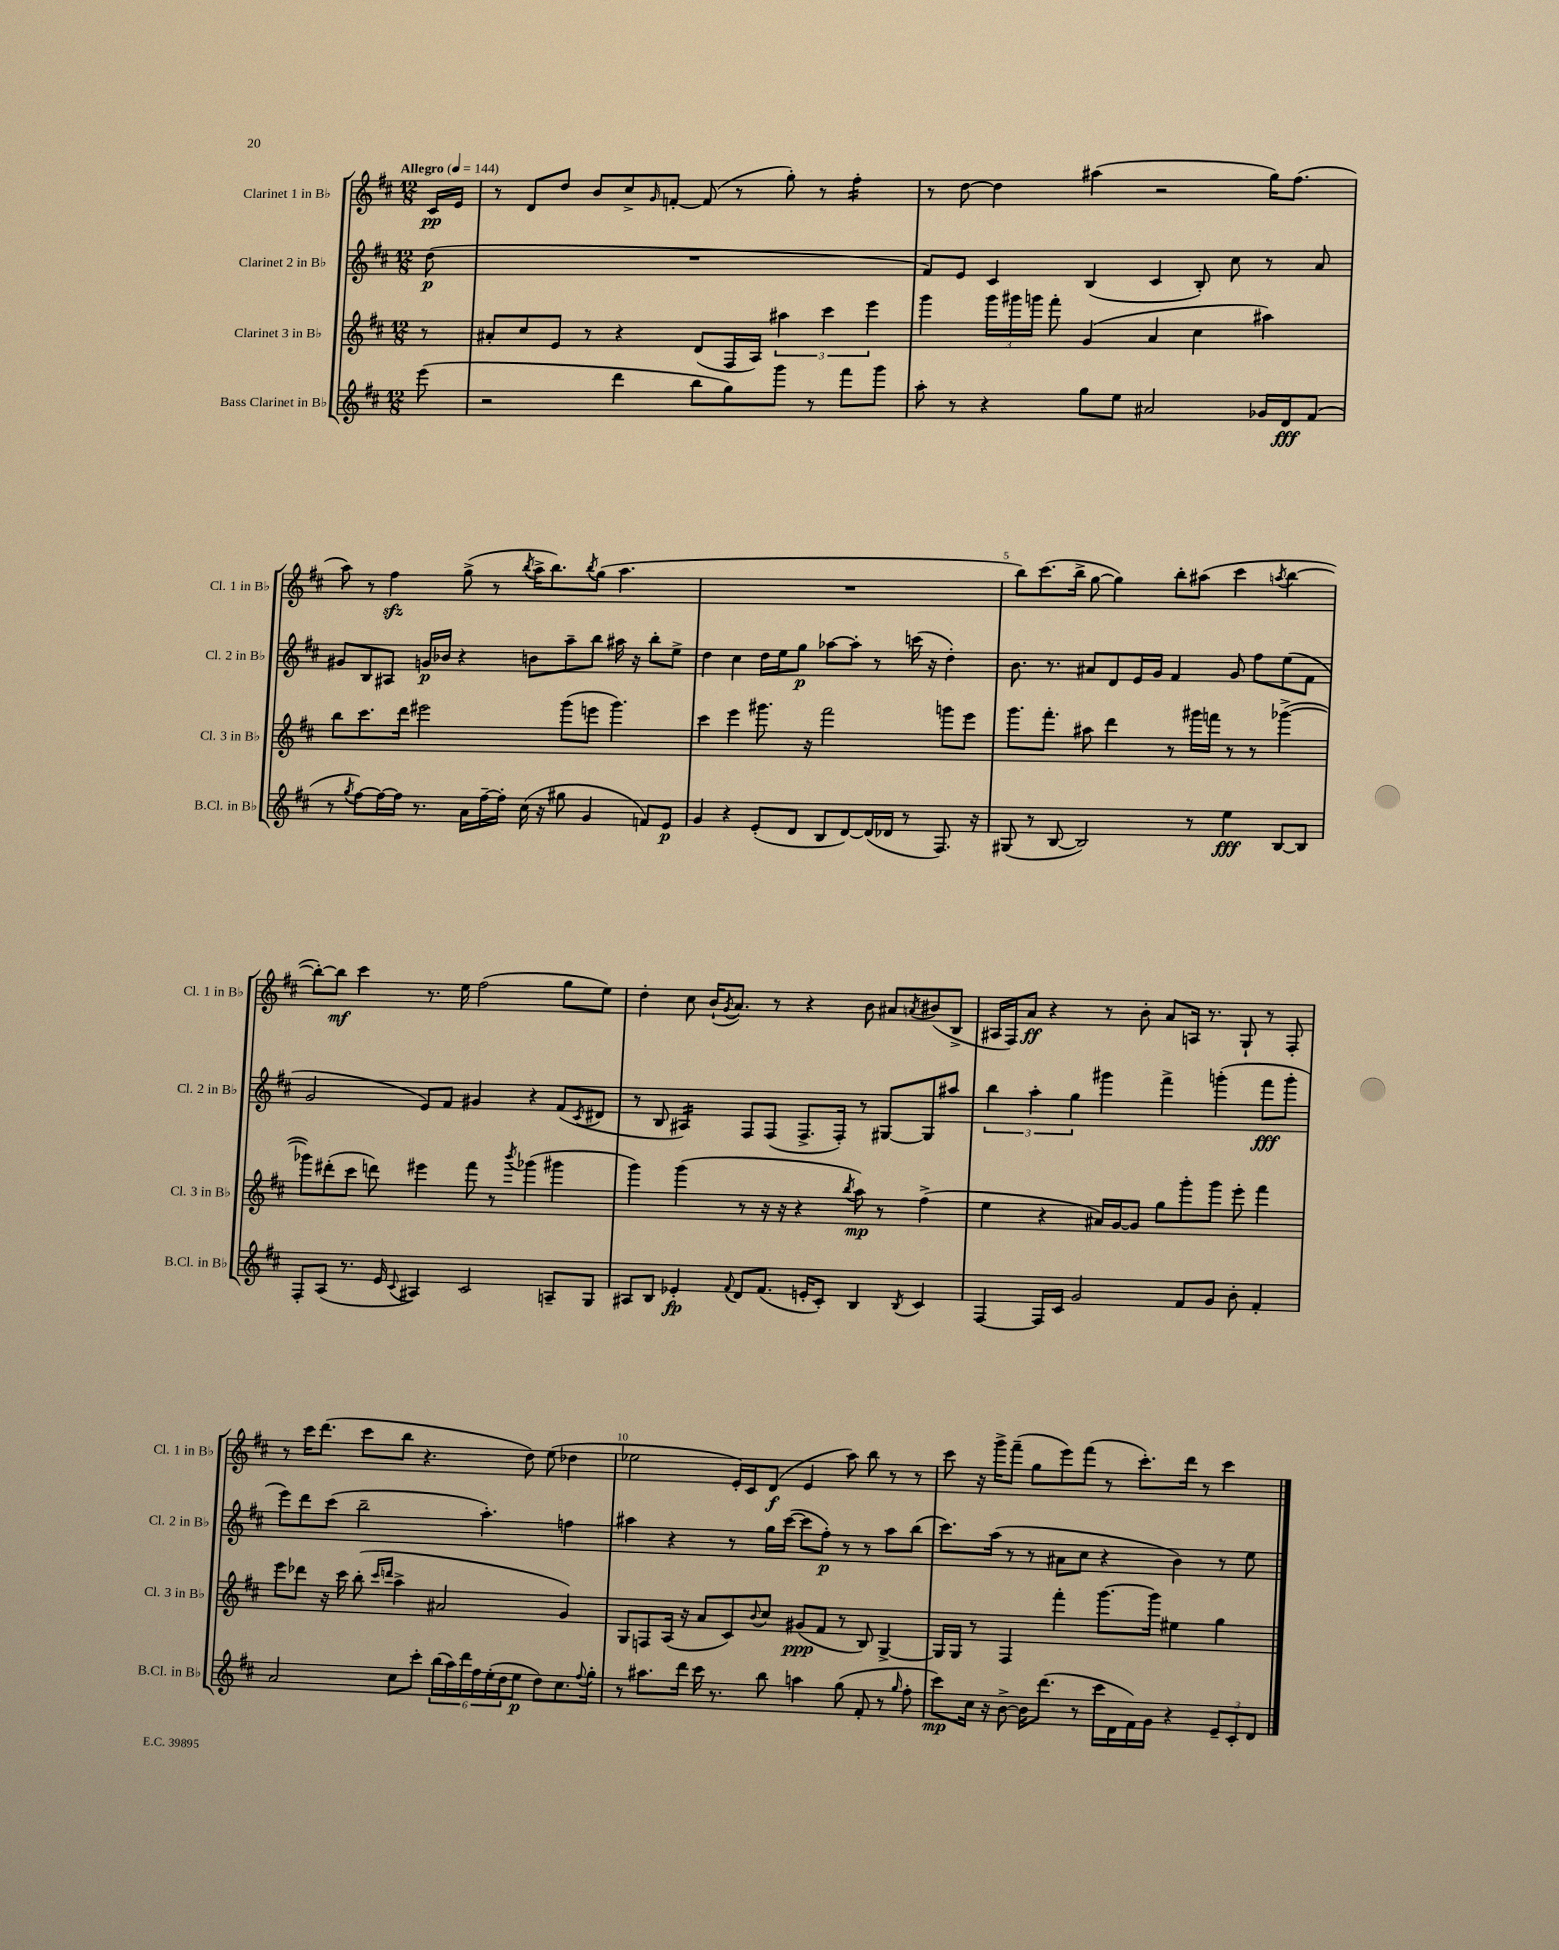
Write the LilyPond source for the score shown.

<<
\new StaffGroup <<
\new Staff = "s0" \with { instrumentName = "Clarinet 1 in Bb" shortInstrumentName = "Cl. 1 in Bb" } {
    \clef treble \key d \major \numericTimeSignature \time 12/8 \partial 8 \tempo "Allegro" 4 = 144
    cis'16\pp e'16 |
    r8 d'8 d''8 b'8 cis''8-> \grace { g'16 } f'8~-. f'8( r8 g''8-.) r8 fis''4:16-. |
    r8 d''8~ d''4 ais''4( r2 g''16) fis''8.( |
    a''8) r8 fis''4\sfz g''8->( r8 \acciaccatura { b''8 } a''16-> b''8.) \acciaccatura { b''8 } g''8( a''4. |
    R1. |
    b''8) cis'''8.( b''16-> g''8~ g''4) b''8-. ais''8( cis'''4 \acciaccatura { a''8 } b''4~ |
    b''8~-.) b''8\mf cis'''4 r8. e''16 fis''2( g''8 e''8) |
    d''4-. cis''8 b'16-!( \acciaccatura { g'8 } a'8.) r8 r4 b'8 ais'8 \acciaccatura { a'8 } bis'8( b8-> |
    ais16 fis16) a'8\ff r4 r8 b'8-. a'8 a16 r8. g8-! r8 fis8-. |
    r8 cis'''16 d'''8.( cis'''8 b''8 r4. d''8) e''8( des''4 |
    ees''2 e'16-.) cis'16 d'8\f( e'4 a''8) b''8 r8 r8 |
    cis'''8 r16 g'''16-> fis'''8--( g''8 e'''8) fis'''8( r8 cis'''8.-.) d'''16 r8 cis'''4 \bar "|." |
}
\new Staff = "s1" \with { instrumentName = "Clarinet 2 in Bb" shortInstrumentName = "Cl. 2 in Bb" } {
    \clef treble \key d \major \numericTimeSignature \time 12/8 \partial 8
    d''8\p( |
    R1. |
    fis'8) e'8 cis'4 b4( cis'4 b8-.) cis''8 r8 a'8 |
    gis'8 b8 ais8 g'16\p bes'16 r4 b'8 a''8-- b''8 ais''16 r16 b''8-. e''8-> |
    d''4 cis''4 d''16 e''16 g''8\p aes''8~ aes''8-. r8 c'''16( r16 d''4-.) |
    b'8. r8. ais'8 d'8 e'16 g'16 fis'4 g'8 fis''8 e''8( fis'8 |
    g'2 e'8) fis'8 gis'4 r4 fis'8( \acciaccatura { cis'8 } dis'8 |
    r8 b8 ais4:16) fis8 fis8( fis8.-> fis16-.) r8 gis8~ gis8 ais''8 |
    \tuplet 3/2 { b''4 a''4-. g''4 } gis'''4 fis'''4-> g'''4-.( fis'''8\fff g'''8-. |
    e'''8) d'''8 cis'''8( b''2-- a''4.-.) f''4 |
    ais''4 r4 r8 g''16 cis'''16~( cis'''8 fis''8-.\p) r8 r8 ais''8 b''8( |
    cis'''8.) a''16( r8 r8 ais'8 cis''8 r4 b'4) r8 e''8 \bar "|." |
}
\new Staff = "s2" \with { instrumentName = "Clarinet 3 in Bb" shortInstrumentName = "Cl. 3 in Bb" } {
    \clef treble \key d \major \numericTimeSignature \time 12/8 \partial 8
    r8 |
    ais'8-. cis''8 e'8 r8 r4 d'8( fis16 a16) \tuplet 3/2 { ais''4 cis'''4 e'''4 } |
    g'''4 \tuplet 3/2 { g'''16 gis'''16 g'''16 } fis'''8-. g'4( a'4 cis''4 ais''4) |
    b''8 cis'''8. d'''16 eis'''2 g'''8( e'''8 g'''4.) |
    cis'''4 e'''4 gis'''8. r16 fis'''2 g'''8 e'''8 |
    g'''8. fis'''8.-. ais''8 d'''4 r8 gis'''16 f'''16 r8 r8 ges'''4~->( |
    ges'''8) dis'''8-.( cis'''8 d'''8) eis'''4 fis'''8 r8 \acciaccatura { b'''8 } ges'''4( gis'''4 |
    g'''4) g'''4( r8 r16 r16 r4 \acciaccatura { b''8 } a''8\mp) r8 fis''4->( |
    e''4 r4 ais'16) g'16~ g'8 g''8 g'''8-. g'''8 e'''8-. fis'''4 |
    e'''8 des'''8 r16 cis'''16 b''8-.( \grace { cis'''16 d'''16 } a''4-> ais'2 g'4) |
    g8 f8 a16( r16 a'8 cis'8) \appoggiatura { b'8 } cis''8 gis'8\ppp( fis'8 r8 b8) g4~-> |
    g16 g16 r8 fis4 fis'''4-. g'''8.~ g'''16 eis''4 g''4 \bar "|." |
}
\new Staff = "s3" \with { instrumentName = "Bass Clarinet in Bb" shortInstrumentName = "B.Cl. in Bb" } {
    \clef treble \key d \major \numericTimeSignature \time 12/8 \partial 8
    e'''8( |
    r2 d'''4 b''8 g''8) g'''8 r8 fis'''8 g'''8 |
    a''8-. r8 r4 g''8 e''8 ais'2 ges'16 d'16\fff fis'8( |
    r8 \acciaccatura { g''8 } fis''8~) fis''16~ fis''16 r8. a'16 fis''16~-- fis''16-. cis''16( r16 gis''8 g'4 f'8) e'8\p |
    g'4 r4 e'8-.( d'8 b8 d'8~) d'16( des'16 r8 fis8.) r16 |
    gis8( r8 b8~ b2) r8 e''4\fff b8~ b8 |
    fis8-. a8( r8. e'16 \appoggiatura { cis'8 } ais4) cis'2 a8-- g8 |
    ais8 b8 ees'4-.\fp \appoggiatura { fis'8 } d'8 fis'8.( e'16-. cis'8-.) b4 \acciaccatura { b8 } cis'4 |
    fis4~ fis16 cis'16 g'2 fis'8 g'8 b'8-. fis'4-. |
    a'2 cis''8 cis'''8-. \tuplet 6/4 { b''16( a''16) d'''16 fis''16 e''16-.( d''16 } e''8\p d''8) cis''8. \appoggiatura { fis''8 } g''16-. |
    r8 ais''8. d'''16 cis'''16 r8. b''8 a''4 g''8( fis'8-. r8 \grace { g''16 } fis''8-. |
    cis'''8\mp) cis''16 r16 b'8~-> b'16 d'''8.( r8 cis'''16 d'16 fis'16) g'16 r4 \tuplet 3/2 { e'8-- cis'8-. d'8 } \bar "|." |
}
>>
>>
\layout { \context { \Score \override BarNumber.break-visibility = ##(#f #t #t) barNumberVisibility = #(every-nth-bar-number-visible 5) } }
